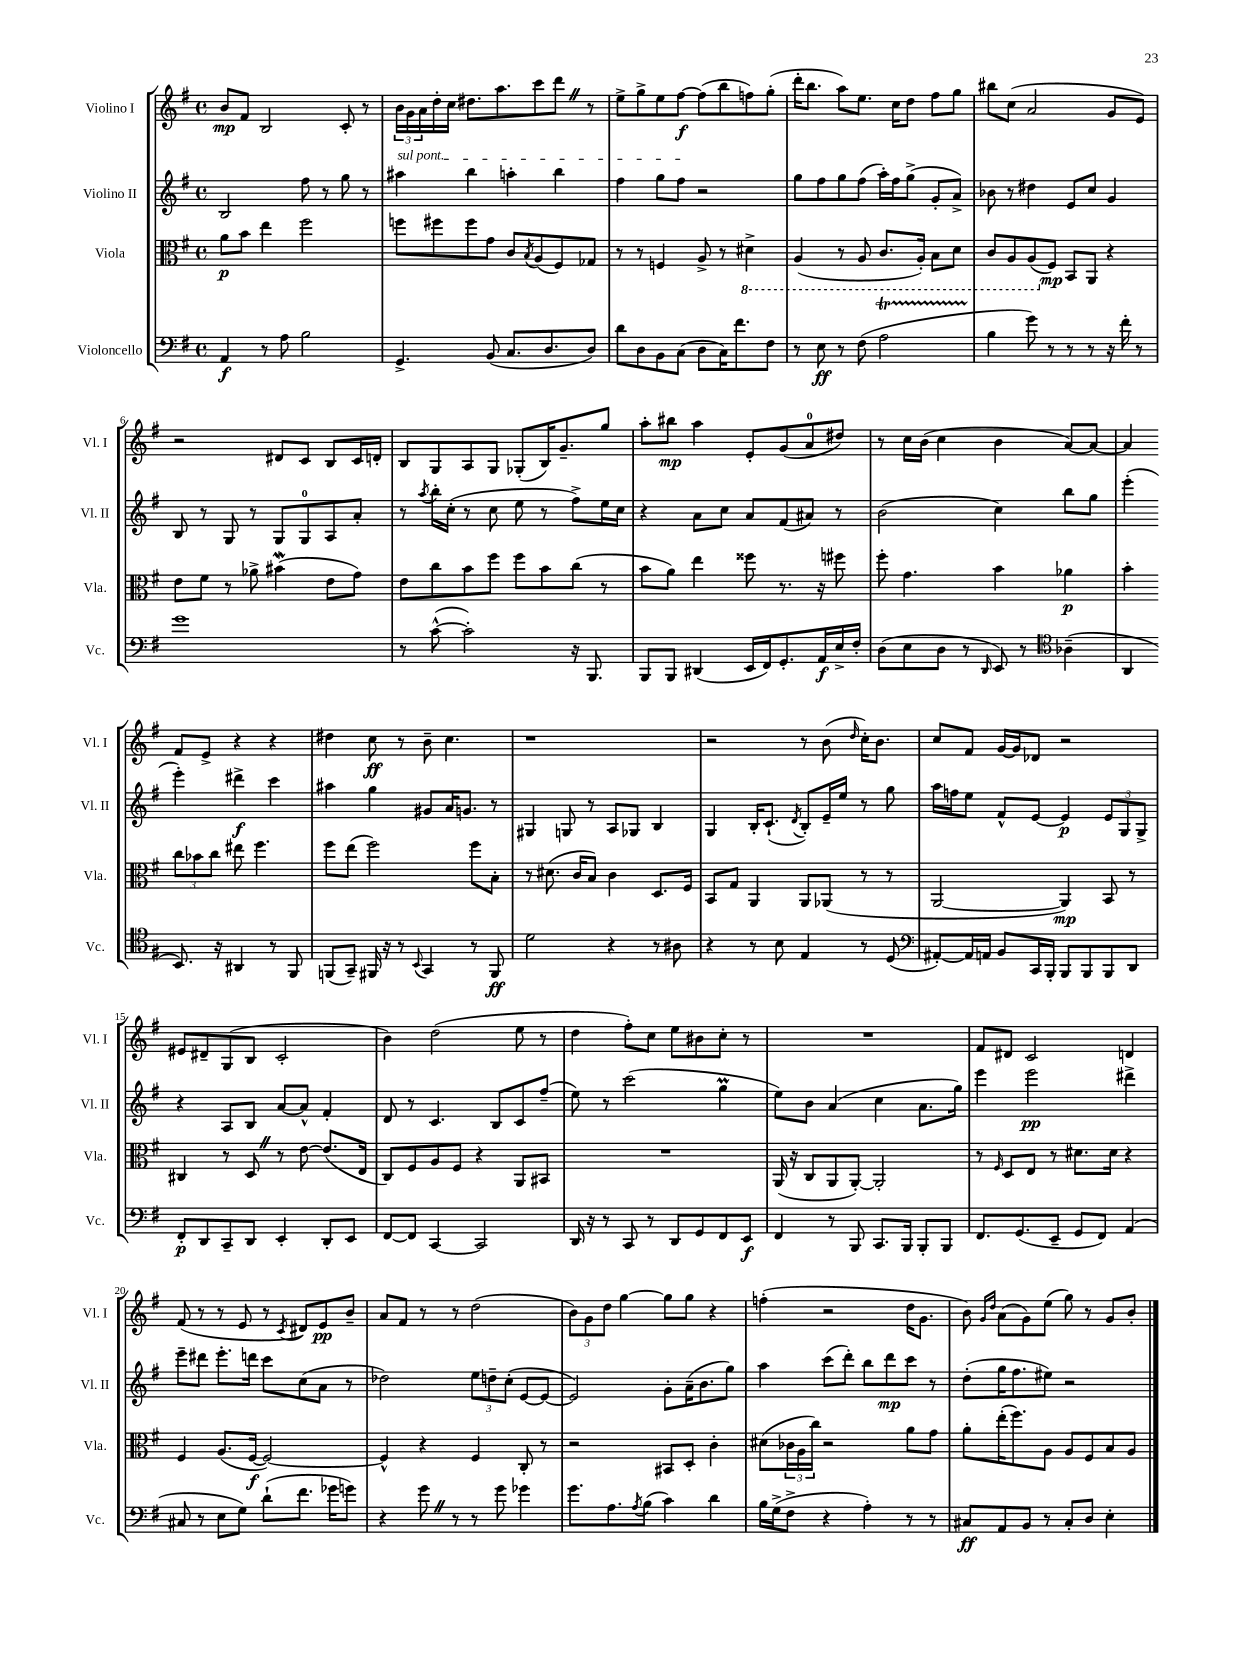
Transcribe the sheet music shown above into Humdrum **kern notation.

**kern	**dynam	**kern	**dynam	**kern	**dynam	**kern	**dynam
*part4	*part4	*part3	*part3	*part2	*part2	*part1	*part1
*staff4	*staff4	*staff3	*staff3	*staff2	*staff2	*staff1	*staff1
*I"Violoncello	*	*I"Viola	*	*I"Violino II	*	*I"Violino I	*
*I'Vc.	*	*I'Vla.	*	*I'Vl. II	*	*I'Vl. I	*
*clefF4	*	*clefC3	*	*clefG2	*	*clefG2	*
*k[f#]	*	*k[f#]	*	*k[f#]	*	*k[f#]	*
*M4/4	*	*M4/4	*	*M4/4	*	*M4/4	*
*met(c)	*	*met(c)	*	*met(c)	*	*met(c)	*
=1	=1	=1	=1	=1	=1	=1	=1
4AA/	f	8a\L	p	2B/	.	8b/L	mp
.	.	8b\J	.	.	.	8f#/J	.
8r	.	4ee\	.	.	.	2B/	.
8A\	.	.	.	.	.	.	.
2B\	.	2ff#\	.	8ff#\	.	.	.
.	.	.	.	8r	.	.	.
.	.	.	.	8gg\	.	8c'/	.
.	.	.	.	8r	.	8r	.
=2	=2	=2	=2	=2	=2	=2	=2
!	!	!	!	!LO:TX:a:i:t=sul pont.	!	!	!
4.GG^/	.	8ffn\L	.	4aa#X\	.	24b\LL	.
.	.	.	.	.	.	24g\	.
.	.	.	.	.	.	24a\	.
.	.	8ff#X\	.	.	.	16dd'\	.
.	.	.	.	.	.	16cc\JJ	.
.	.	8ff#\	.	4bb\	.	8.dd#X\L	.
(8BB/	.	8g\J	.	.	.	.	.
.	.	.	.	.	.	8.aa\	.
8.C/L	.	8c/L	.	4aan'\	.	.	.
.	.	8qB/	.	.	.	.	.
.	.	(8A/	.	.	.	8ccc\	.
8.D/	.	.	.	.	.	.	.
.	.	8F#/)	.	4bb\	.	8dddZ\J	.
8D/J)	.	8G-X/J	.	.	.	8r	.
=3	=3	=3	=3	=3	=3	=3	=3
8d\L	.	8r	.	4ff#\	.	8ee^\L	.
8D\	.	8r	.	.	.	8gg^\	.
8BB\	.	4Fn/	.	8gg\L	.	8ee\	.
(8C\J	.	.	.	8ff#\J	.	[8ff#\J	f
8D\L	.	8A^/	.	2r	.	(8ff#\L]	.
16C\K)	.	8r	.	.	.	8bb\	.
8.f#\	.	.	.	.	.	.	.
*	*	*8ba	*	*	*	*	*
.	.	4D#X^\	.	.	.	8ffn\)	.
8F#\J	.	.	.	.	.	(8gg'\J	.
=4	=4	=4	=4	=4	=4	=4	=4
8r	.	(4AA/	.	8gg\L	.	16ddd'\KL	.
.	.	.	.	.	.	8.bb\J	.
8E\	ff	.	.	8ff#\	.	.	.
8r	.	8r	.	8gg\	.	8aa\L)	.
(8F#\	.	8AA/	.	(8ff#\J	.	8.ee\J	.
2AT\	.	8.C/L	.	16aa'\LL)	.	.	.
.	.	.	.	16ff#\J	.	16cc\KL	.
.	.	.	.	(8gg^\J	.	8dd\J	.
.	.	16AA'/Jk)	.	.	.	.	.
.	.	8BB\L	.	8g'/L	.	8ff#\L	.
.	.	8D\J	.	8a^/J)	.	8gg\J	.
=5	=5	=5	=5	=5	=5	=5	=5
4B\	.	8C/L	.	8b-X\	.	8bb#X\L	.
.	.	8AA/	.	8r	.	(8cc\J	.
8g\)	.	(8AA/	.	4dd#X\	.	2a/	.
*	*	*X8ba	*	*	*	*	*
8r	.	8F#/J)	mp	.	.	.	.
8r	.	8BB/L	.	8e/L	.	.	.
8r	.	8AA/J	.	8cc/J	.	.	.
16r	.	4r	.	4g/	.	8g/L	.
16f#'\	.	.	.	.	.	.	.
8r	.	.	.	.	.	8e/J)	.
!!LO:LB:g=z
=6	=6	=6	=6	=6	=6	=6	=6
1g	.	8e\L	.	8B/	.	2r	.
.	.	8f#\J	.	8r	.	.	.
.	.	8r	.	8G/	.	.	.
.	.	8a-X^\	.	8r	.	.	.
.	.	(4b#XW\	.	8G/L	.	8d#X/L	.
.	.	.	.	8G/	.	8c/J	.
.	.	8e\L	.	8A/	.	8B/L	.
.	.	8g\J)	.	8a'/J	.	16c/L	.
.	.	.	.	.	.	16dn'/JJ	.
=7	=7	=7	=7	=7	=7	=7	=7
8r	.	8e\L	.	8r	.	8B/L	.
.	.	.	.	8qaa/	.	.	.
([8c^^\	.	8cc\	.	16bb'\LL	.	8G/	.
.	.	.	.	(16cc'\JJ	.	.	.
2c'\])	.	8b\	.	8r	.	8A/	.
.	.	8ff#\J	.	8cc\	.	8G/J	.
.	.	8ff#\L	.	8ee\	.	(8G-X'/L	.
.	.	8b\	.	8r	.	16B/K)	.
.	.	.	.	.	.	8.g~/	.
16r	.	(8cc\J	.	8ff#^\L)	.	.	.
8.BBB/	.	.	.	.	.	.	.
.	.	8r	.	16ee\L	.	8gg/J	.
.	.	.	.	16cc\JJ	.	.	.
=8	=8	=8	=8	=8	=8	=8	=8
8BBB/L	.	8b\L	.	4r	.	8aa'\L	.
8BBB/J	.	8a\J)	.	.	.	8bb#X\J	mp
(4DD#X/	.	4ee\	.	8a\L	.	4aa\	.
.	.	.	.	8cc\J	.	.	.
16EE/LL	.	8ff##X\	.	8a/L	.	8e'/L	.
16FF#/J)	.	.	.	.	.	.	.
8.GG'/	.	8.r	.	(8f#/	.	(8g/	.
.	.	.	.	8a#X/J)	.	8a/	.
16AA/L	f	16r	.	.	.	.	.
16E^/	.	8ff#X\	.	8r	.	8dd#X/J)	.
16F#'/JJ	.	.	.	.	.	.	.
=9	=9	=9	=9	=9	=9	=9	=9
(8D\L	.	8ff#'\	.	(2b\	.	8r	.
8E\	.	4.g\	.	.	.	16cc\LL	.
.	.	.	.	.	.	(16b\JJ	.
8D\J	.	.	.	.	.	4cc\	.
8r	.	.	.	.	.	.	.
16qqDD/	.	.	.	.	.	.	.
8EE/)	.	4b\	.	4cc\)	.	4b\	.
8r	.	.	.	.	.	.	.
*clefC4	*	*	*	*	*	*	*
(4A-X~\	.	4a-X\	p	8bb\L	.	[8a/L)	.
.	.	.	.	8gg\J	.	8a/J_	.
=10	=10	=10	=10	=10	=10	=10	=10
4AA/	.	4b'\	.	(4eee'\	.	4a/]	.
8.BB/)	.	12cc\L	.	4eee'\)	.	8f#/L	.
.	.	12b-X\	.	.	.	.	.
.	.	.	.	.	.	8e^/J	.
.	.	12cc\J	.	.	.	.	.
16r	.	.	.	.	.	.	.
4AA#X/	.	8ee#X\	.	4ddd#X^\	f	4r	.
.	.	4.ff#\	.	.	.	.	.
8r	.	.	.	4ccc\	.	4r	.
8FF#/	.	.	.	.	.	.	.
!!LO:LB:g=z
=11	=11	=11	=11	=11	=11	=11	=11
(8FFn/L	.	8ff#\L	.	4aa#X\	.	4dd#X\	.
8GG~/J)	.	(8ee\J	.	.	.	.	.
16FF#X/	.	2ff#\)	.	4gg\	.	8cc\	ff
16r	.	.	.	.	.	.	.
8r	.	.	.	.	.	8r	.
8qqBB/	.	.	.	.	.	.	.
4GG/	.	.	.	8g#X/L	.	8b~\	.
.	.	.	.	16a/K	.	4.cc\	.
.	.	.	.	8.gn/J	.	.	.
8r	.	8ff#\L	.	.	.	.	.
8FF#/	ff	8B'\J	.	8r	.	.	.
=12	=12	=12	=12	=12	=12	=12	=12
2d\	.	8r	.	4G#X/	.	1r	.
.	.	(8.d#X\	.	.	.	.	.
.	.	.	.	8Gn/	.	.	.
.	.	16c/KL	.	.	.	.	.
.	.	8B/J)	.	8r	.	.	.
4r	.	4c\	.	8A/L	.	.	.
.	.	.	.	8G-X/J	.	.	.
8r	.	8.D/L	.	4B/	.	.	.
8A#X\	.	.	.	.	.	.	.
.	.	16F#/Jk	.	.	.	.	.
=13	=13	=13	=13	=13	=13	=13	=13
4r	.	8BB/L	.	4G/	.	2r	.
.	.	8G/J	.	.	.	.	.
8r	.	4AA/	.	16B'/KL	.	.	.
.	.	.	.	(8.c`/J	.	.	.
8B\	.	.	.	.	.	.	.
.	.	.	.	8qd/	.	.	.
4E/	.	8AA/L	.	8B'/L)	.	8r	.
.	.	(8AA-X/J	.	16e~/L	.	(8b\	.
.	.	.	.	16ee/JJ	.	.	.
.	.	.	.	.	.	16qqdd/	.
8r	.	8r	.	8r	.	16cc'\KL)	.
.	.	.	.	.	.	8.b\J	.
(8D/	.	8r	.	8gg\	.	.	.
=14	=14	=14	=14	=14	=14	=14	=14
*clefF4	*	*	*	*	*	*	*
[8AA#X'/L)	.	[2AA/	.	16aa\LL	.	8cc/L	.
.	.	.	.	16ffn\J	.	.	.
16AA#/L]	.	.	.	8ee\J	.	8f#/J	.
16AAn/JJ	.	.	.	.	.	.	.
8BB/L	.	.	.	8f#^^/L	.	[16g/LL	.
.	.	.	.	.	.	16g/J]	.
16CC/L	.	.	.	[8e/J	.	8d-X/J	.
16BBB'/JJ	.	.	.	.	.	.	.
8BBB/L	.	4AA/])	mp	4e/]	p	2r	.
8BBB/	.	.	.	.	.	.	.
8BBB/	.	8BB/	.	12e/L	.	.	.
.	.	.	.	12G/	.	.	.
8DD/J	.	8r	.	.	.	.	.
.	.	.	.	12G^/J	.	.	.
!!LO:LB:g=z
=15	=15	=15	=15	=15	=15	=15	=15
8FF#'/L	p	4C#X/	.	4r	.	8e#X/L	.
8DD/	.	.	.	.	.	8d#X~/	.
8CC~/	.	8r	.	8A/L	.	(8G/	.
8DD/J	.	8DZ/	.	8B/J	.	8B/J	.
4EE'/	.	8r	.	[8a/L	.	2c'/	.
.	.	[8e\	.	8a^^/J]	.	.	.
8DD'/L	.	(8.e/L]	.	4f#'/	.	.	.
8EE/J	.	.	.	.	.	.	.
.	.	16E/Jk	.	.	.	.	.
=16	=16	=16	=16	=16	=16	=16	=16
[8FF#/L	.	8C/L)	.	8d/	.	4b\)	.
8FF#/J]	.	8F#/	.	8r	.	.	.
[4CC/	.	8A/	.	4.c/	.	(2dd\	.
.	.	8F#/J	.	.	.	.	.
2CC/]	.	4r	.	.	.	.	.
.	.	.	.	8B/L	.	.	.
.	.	8AA/L	.	8c/	.	8ee\	.
.	.	8BB#X/J	.	(8ff#~/J	.	8r	.
=17	=17	=17	=17	=17	=17	=17	=17
16DD/	.	1r	.	8ee\)	.	4dd\	.
16r	.	.	.	.	.	.	.
8r	.	.	.	8r	.	.	.
8CC/	.	.	.	(2ccc\	.	8ff#'\L)	.
8r	.	.	.	.	.	8cc\J	.
8DD/L	.	.	.	.	.	8ee\L	.
8GG/	.	.	.	.	.	8b#X\	.
8FF#/	.	.	.	4ggM\	.	8cc'\J	.
8EE/J	f	.	.	.	.	8r	.
=18	=18	=18	=18	=18	=18	=18	=18
4FF#/	.	(16AA/	.	8ee\L)	.	1r	.
.	.	16r	.	.	.	.	.
.	.	8C/L	.	8b\J	.	.	.
8r	.	8AA/	.	(4a/	.	.	.
8BBB/	.	[8AA'/J)	.	.	.	.	.
8.CC/L	.	2AA'/]	.	4cc\	.	.	.
16BBB/Jk	.	.	.	.	.	.	.
8BBB'/L	.	.	.	8.a\L	.	.	.
8BBB/J	.	.	.	.	.	.	.
.	.	.	.	16gg\Jk)	.	.	.
=19	=19	=19	=19	=19	=19	=19	=19
8.FF#/L	.	8r	.	4eee\	.	8f#/L	.
.	.	16qqF#/	.	.	.	.	.
.	.	8D/L	.	.	.	8d#X/J	.
(8.GG/	.	.	.	.	.	.	.
.	.	8E/J	.	2eee\	pp	2c/	.
8EE~/J	.	8r	.	.	.	.	.
8GG/L	.	8.d#X\L	.	.	.	.	.
8FF#/J)	.	.	.	.	.	.	.
.	.	16d#\Jk	.	.	.	.	.
(4AA/	.	4r	.	4ddd#X^\	.	4dn/	.
!!LO:LB:g=z
=20	=20	=20	=20	=20	=20	=20	=20
8C#X/	.	4F#/	.	8eee~\L	.	(8f#/	.
8r	.	.	.	8ddd#X\J	.	8r	.
8E\L	.	(8.A/L	.	8.eee'\L	.	8r	.
8G\J)	.	.	.	.	.	8e/	.
.	.	[16F#/Jk	f	16dddn\Jk	.	.	.
(8d`\L	.	2F#/_)	.	8ccc\L	.	8r	.
.	.	.	.	.	.	8qc/	.
8.f#\J	.	.	.	(8cc\	.	8d#X/L)	.
.	.	.	.	8a\J	.	8e/	pp
16g-X\KL	.	.	.	.	.	.	.
8gn\J)	.	.	.	8r	.	8b~/J	.
=21	=21	=21	=21	=21	=21	=21	=21
4r	.	4F#^^/]	.	2dd-X\)	.	8a/L	.
.	.	.	.	.	.	8f#/J	.
8gZ\	.	4r	.	.	.	8r	.
8r	.	.	.	.	.	8r	.
8r	.	4F#/	.	12ee\L	.	(2dd\	.
.	.	.	.	12ddn~\	.	.	.
8g\	.	.	.	.	.	.	.
.	.	.	.	(12cc'\J	.	.	.
4g-X\	.	8C'/	.	[8e/L	.	.	.
.	.	8r	.	8e/J_	.	.	.
=22	=22	=22	=22	=22	=22	=22	=22
8.g\L	.	2r	.	2e/])	.	12b\L)	.
.	.	.	.	.	.	12g\	.
.	.	.	.	.	.	12dd\J	.
8.A\	.	.	.	.	.	.	.
.	.	.	.	.	.	[4gg\	.
8qA/	.	.	.	.	.	.	.
(8B\J	.	.	.	.	.	.	.
4c\)	.	8BB#X/L	.	8g'\L	.	8gg\L]	.
.	.	8D'/J	.	(16a~\K	.	8gg\J	.
.	.	.	.	8.b\	.	.	.
4d\	.	4c'\	.	.	.	4r	.
.	.	.	.	8gg\J)	.	.	.
=23	=23	=23	=23	=23	=23	=23	=23
16B\LL	.	(8d#X\L	.	4aa\	.	(4ffn'\	.
(16G^\J	.	.	.	.	.	.	.
8F#^\J	.	24c-X\L	.	.	.	.	.
.	.	24A\	.	.	.	.	.
.	.	24cc\JJ)	.	.	.	.	.
4r	.	2r	.	(8ccc\L	.	2r	.
.	.	.	.	8ddd'\J)	.	.	.
4A'\)	.	.	.	8bb\L	.	.	.
.	.	.	.	8ddd\	mp	.	.
8r	.	8a\L	.	8ccc\J	.	16dd\KL	.
.	.	.	.	.	.	8.g\J	.
8r	.	8g\J	.	8r	.	.	.
=24	=24	=24	=24	=24	=24	=24	=24
8C#X/L	ff	8a'\L	.	(8dd'\L	.	8b\)	.
.	.	.	.	.	.	16qqg/LL	.
.	.	.	.	.	.	16qqdd/JJ	.
8AA/	.	(16ee'\K	.	16gg\K	.	(8a\L	.
.	.	8.ff#\)	.	8.ff#\	.	.	.
8BB/J	.	.	.	.	.	8g\)	.
8r	.	8A\J	.	8ee#X\J)	.	(8ee\J	.
8C#'/L	.	8A/L	.	2r	.	8gg\)	.
8D/J	.	8F#/	.	.	.	8r	.
4E'\	.	8B/	.	.	.	8g/L	.
.	.	8A/J	.	.	.	8b'/J	.
==	==	==	==	==	==	==	==
*-	*-	*-	*-	*-	*-	*-	*-
